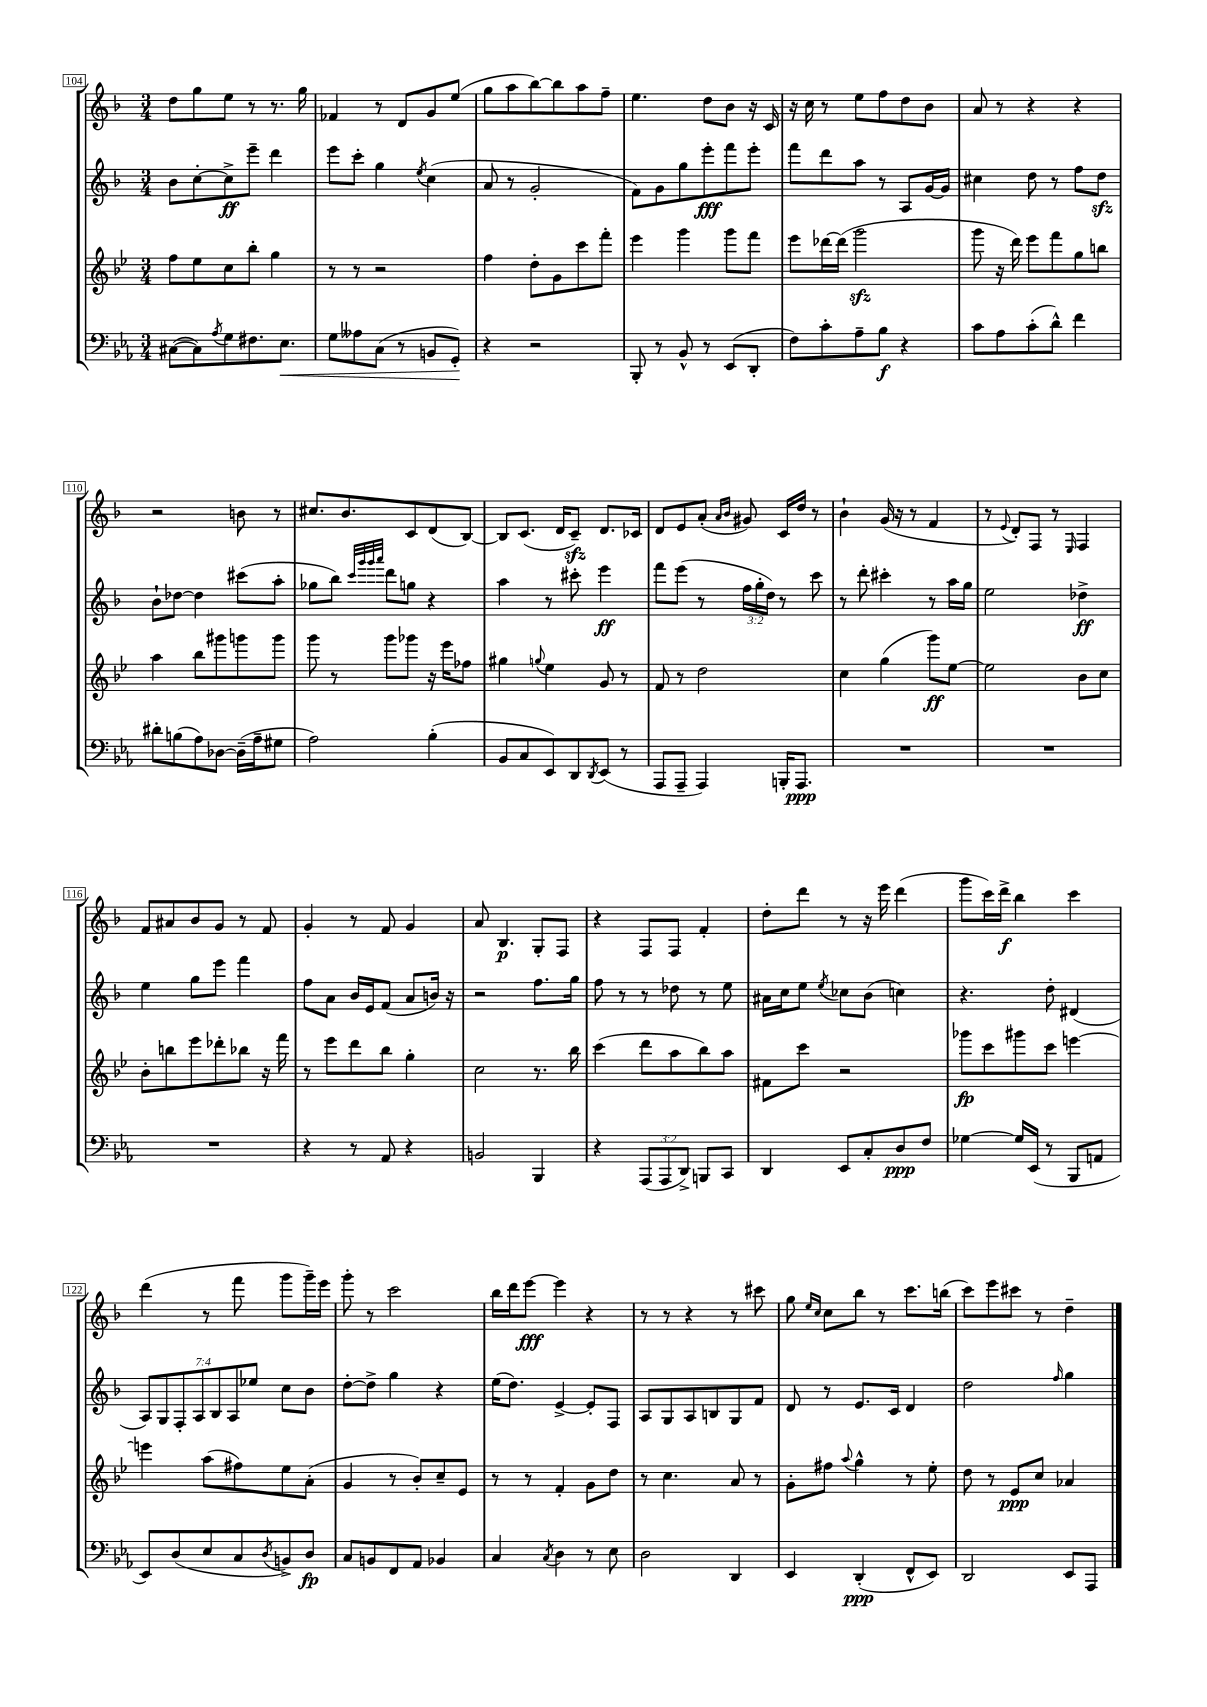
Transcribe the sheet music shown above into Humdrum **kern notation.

**kern	**kern	**kern	**kern
*staff4	*staff3	*staff2	*staff1
*clefF4	*clefG2	*clefG2	*clefG2
*k[b-e-a-]	*k[b-e-]	*k[b-]	*k[b-]
*M3/4	*M3/4	*M3/4	*M3/4
([8C#	8ff	8b-	8dd
8C#])	8ee-	[8cc'	8gg
8qA-	.	.	.
8G	8cc	8cc^]	8ee
8.F#	8bb-'	8eee~	8r
.	4gg	4ddd	8.r
8.E-	.	.	.
.	.	.	16gg
=	=	=	=
8G	8r	8eee	4f-
8A--	8r	8ccc'	.
(8C	2r	4gg	8r
8r	.	.	8d
.	.	8qee	.
8BB	.	(4cc	8g
8GG')	.	.	(8ee
=	=	=	=
4r	4ff	8a	8gg
.	.	8r	8aa
2r	8dd'	2g'	[8bb-)
.	8g	.	8bb-]
.	8ccc	.	8aa
.	8fff'	.	8ff~
=	=	=	=
8BBB-'	4eee-	8f)	4.ee
8r	.	8g	.
8BB-^^	4ggg	8gg	.
8r	.	8eee'	8dd
(8EE-	8ggg	8fff	8b-
8DD'	8fff	8eee'	16r
.	.	.	16c
=	=	=	=
8F)	8eee-	8fff	16r
.	.	.	16cc
8c'	[16ddd-	8ddd	8r
.	(16ddd-]	.	.
8A-~	2ggg	8aa	8ee
8B-	.	8r	8ff
4r	.	8A	8dd
.	.	[16g	8b-
.	.	16g]	.
=	=	=	=
8c	8ggg	4cc#	8a
8A-	16r	.	8r
.	16ddd)	.	.
(8c'	8eee-	8dd	4r
8d^^)	8fff	8r	.
4f	8gg	8ff	4r
.	8bb	8dd	.
=	=	=	=
8d#'	4aa	8b-`	2r
(8B	.	[8dd-	.
8A-)	8bb-	4dd-]	.
[8D-	8ggg#	.	.
(16D-~]	8ggg	(8ccc#	8b
16A-~	.	.	.
8G#	8ggg	8aa'	8r
=	=	=	=
2A-)	8ggg	8gg-	8.cc#
.	8r	8bb-)	.
.	.	.	8.b-
.	.	32qqccc	.
.	.	32qqggg	.
.	.	32qqggg	.
.	.	32qqaaa	.
.	8ggg	8ddd	.
.	8ggg-	8gg	8c
(4B-'	16r	4r	(8d
.	16eee-	.	.
.	8ff-	.	[8B-)
=	=	=	=
8BB-	4gg#	4aa	8B-]
8C	.	.	(8.c
.	8qqgg	.	.
8EE-)	4ee-	8r	.
.	.	.	16d
8DD	.	8ccc#'	8c~)
8qDD	.	.	.
(8EE-	8g	4eee	8.d
8r	8r	.	.
.	.	.	16c-
=	=	=	=
8AAA-	8f	8fff	8d
8AAA-~	8r	(8eee	8e
4AAA-)	2dd	8r	(8a'
.	.	.	16qqa
.	.	.	16qqb-
.	.	24ff	8g#)
.	.	24gg'	.
.	.	24dd)	.
16BBB'	.	8r	16c
8.AAA-	.	.	16dd
.	.	8ccc	8r
=	=	=	=
2.r	4cc	8r	4b-`
.	.	8ddd'	.
.	(4gg	4ccc#'	(16g
.	.	.	16r
.	.	.	8r
.	8ggg)	8r	4f
.	[8ee-	16aa	.
.	.	16gg	.
=	=	=	=
2.r	2ee-]	2ee	8r
.	.	.	8qqe
.	.	.	8d')
.	.	.	8F
.	.	.	8r
.	.	.	16qqE
.	8b-	4dd-^	4F
.	8cc	.	.
=	=	=	=
2.r	8b-'	4ee	8f
.	8bb	.	8a#
.	8eee-	8gg	8b-
.	8ddd-'	8eee	8g
.	8bb-	4fff	8r
.	16r	.	8f
.	16fff	.	.
=	=	=	=
4r	8r	8ff	4g'
.	8eee-	8a	.
8r	8ddd	16b-	8r
.	.	16e	.
8AA-	8bb-	(8f	8f
4r	4gg'	8a	4g
.	.	16b)	.
.	.	16r	.
=	=	=	=
2BB	2cc	2r	8a
.	.	.	4.B-
4BBB-	8.r	8.ff	8G'
.	.	.	8F
.	16bb-	16gg	.
=	=	=	=
4r	(4ccc	8ff	4r
.	.	8r	.
(12AAA-	8ddd	8r	8F
12AAA-	.	.	.
.	8aa	8dd-	8F
12DD^)	.	.	.
8BBB	8bb-)	8r	4f'
8CC	8aa	8ee	.
=	=	=	=
4DD	8f#	16a#	8dd'
.	.	16cc	.
.	8ccc	8ee	8ddd
.	.	8qee	.
8EE-	2r	8cc-	8r
8C'	.	(8b-	16r
.	.	.	16eee
8D	.	4cc)	(4ddd
8F	.	.	.
=	=	=	=
[4G-	8ggg-	4.r	8ggg
.	8ccc	.	16ccc)
.	.	.	16ddd^
16G-]	8ggg#	.	4bb-
(16EE-	.	.	.
8r	8ccc	8dd'	.
8BBB-	[4eee	(4d#	4ccc
8AA	.	.	.
=	=	=	=
8EE-)	4eee]	14A)	(4ddd
.	.	14G	.
(8D	.	.	.
.	.	14F'	.
.	.	14A	.
8E-	(8aa	.	8r
.	.	14B-	.
.	.	14A	.
8C	8ff#)	.	8fff
.	.	14ee-	.
8qD	.	.	.
8BB^)	8ee-	8cc	8ggg
8D	(8a'	8b-	16ggg~)
.	.	.	16eee
=	=	=	=
8C	4g	[8dd'	8ggg'
8BB	.	8dd^]	8r
8FF	8r	4gg	2ccc
8AA-	8b-')	.	.
4BB-	8cc~	4r	.
.	8e-	.	.
=	=	=	=
4C	8r	(16ee	16bb-
.	.	8.dd)	16ddd
.	8r	.	[8eee
8qC	.	.	.
4D	4f'	[4e^	4eee]
8r	8g	8e']	4r
8E-	8dd	8F	.
=	=	=	=
2D	8r	8A	8r
.	4.cc	8G	8r
.	.	8A	4r
.	.	8B	.
4DD	8a	8G	8r
.	8r	8f	8ccc#
=	=	=	=
4EE-	8g'	8d	8gg
.	.	.	16qqee
.	.	.	16qqcc
.	8ff#	8r	8cc
.	8qqaa	.	.
(4DD'	4gg^^	8.e	8bb-
.	.	.	8r
.	.	16c	.
8FF^^	8r	4d	8.ccc
8EE-)	8ee-'	.	.
.	.	.	(16bb
=	=	=	=
2DD	8dd	2dd	8ccc)
.	8r	.	8eee
.	8e-	.	8ccc#
.	8cc	.	8r
.	.	16qqff	.
8EE-	4a-	4gg	4dd~
8AAA-	.	.	.
==	==	==	==
*-	*-	*-	*-
